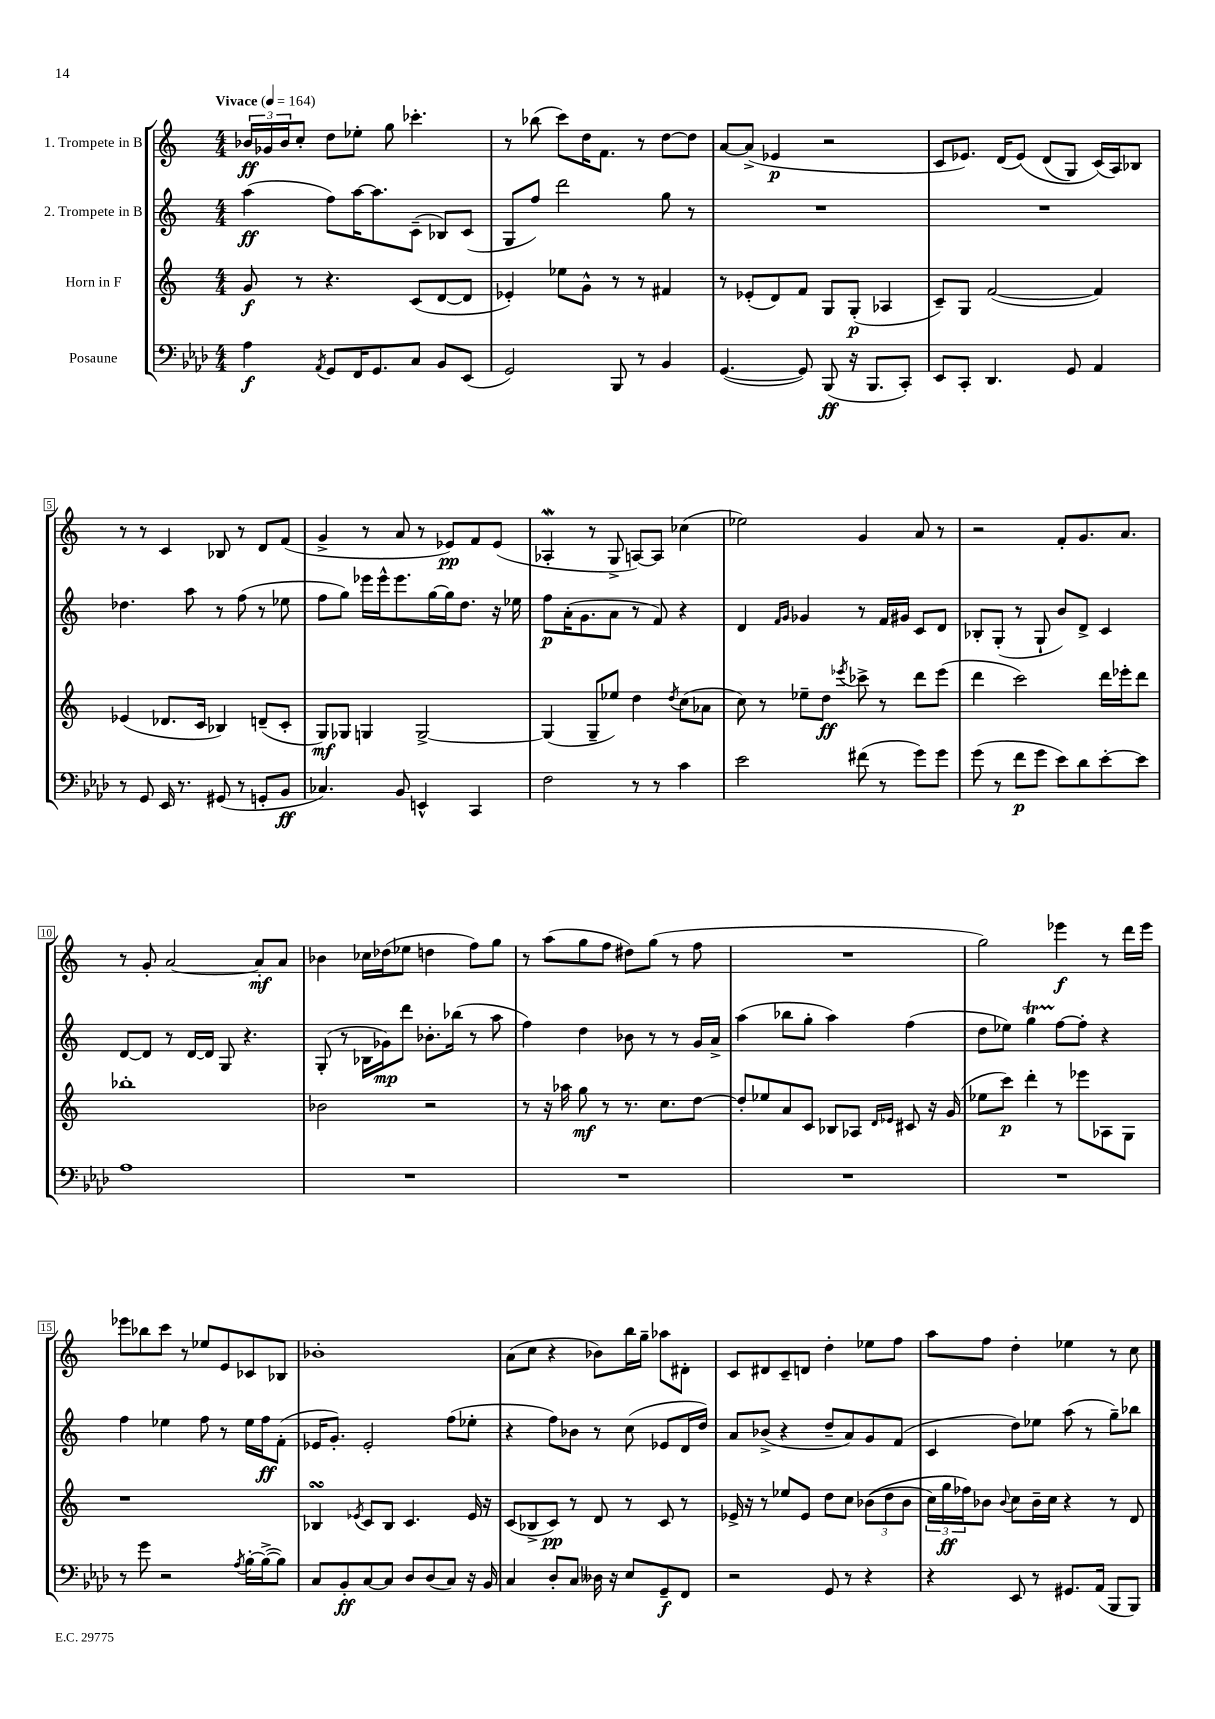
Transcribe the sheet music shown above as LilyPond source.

<<
\new StaffGroup <<
\new Staff = "s0" \with { instrumentName = "1. Trompete in B" } {
    \clef treble \key c \major \numericTimeSignature \time 4/4 \tempo "Vivace" 4 = 164
    \tuplet 3/2 { bes'16\ff ges'16 bes'16 } c''8-. d''8 ees''8-. g''8 ces'''4.-. |
    r8 bes''8( c'''8) d''16 f'8. r8 d''8~ d''8 |
    a'8~ a'8->( ees'4\p r2 |
    c'8 ees'8.) d'16( ees'8)\( d'8( g8) c'16(\) a16) bes8 |
    r8 r8 c'4 bes8 r8 d'8 f'8( |
    g'4-> r8 a'8 r8 ees'8\pp) f'8 ees'8( |
    aes4-.\mordent r8 g8-> a8~) a8 ces''4( |
    ees''2) g'4 a'8 r8 |
    r2 f'8-. g'8. a'8. |
    r8 g'8-. a'2~ a'8-.\mf a'8 |
    bes'4 ces''16 des''16( ees''8 d''4 f''8) g''8 |
    r8 a''8( g''8 f''8 dis''8) g''8( r8 f''8 |
    R1 |
    g''2) ees'''4\f r8 d'''16 ees'''16 |
    ees'''8 bes''8 c'''8 r8 ees''8 e'8 ces'8 bes8 |
    bes'1-. |
    a'8( c''8 r4 bes'8) b''16 g''16-- aes''8 dis'8-. |
    c'8 dis'8 c'8-- d'8 d''4-. ees''8 f''8 |
    a''8 f''8 d''4-. ees''4 r8 c''8 \bar "|." |
}
\new Staff = "s1" \with { instrumentName = "2. Trompete in B" } {
    \clef treble \key c \major \numericTimeSignature \time 4/4
    a''4\ff( f''8) a''16~ a''8. c'8--( bes8) c'8( |
    g8 f''8) d'''2 g''8 r8 |
    R1 |
    R1 |
    des''4. a''8 r8 f''8( r8 ees''8 |
    f''8 g''8) ees'''16 ees'''16-^ ees'''8. g''16~ g''16 d''8. r16 ees''16 |
    f''8\p a'16-.( g'8. a'8 r8 f'8) r4 |
    d'4 \grace { f'16 g'16 } ges'4 r8 f'16 gis'16 c'8 d'8 |
    bes8-. g8-.( r8 g8-! b'8) d'8-> c'4 |
    d'8~ d'8 r8 d'16~ d'16 g8 r4. |
    g8-.( r8 bes16 ges'16\mp) d'''8 bes'8.-. bes''16( r8 a''8 |
    f''4) d''4 bes'8 r8 r8 g'16 a'16-> |
    a''4( bes''8 g''8-. a''4) f''4( |
    d''8 ees''8) g''4\startTrillSpan f''8~\stopTrillSpan f''8-. r4 |
    f''4 ees''4 f''8 r8 ees''16 f''16\ff f'8-.( |
    ees'16 g'8.-.) ees'2-. f''8( ees''8-. |
    r4 f''8) bes'8 r8 c''8( ees'8 d'16 d''16) |
    a'8 bes'8->( r4 d''8-- a'8) g'8 f'8( |
    c'4 d''8) ees''8 a''8( r8 g''8--) bes''8 \bar "|." |
}
\new Staff = "s2" \with { instrumentName = "Horn in F" } {
    \clef treble \key c \major \numericTimeSignature \time 4/4
    g'8\f r8 r4. c'8( d'8~ d'8 |
    ees'4-.) ees''8 g'8-^ r8 r8 fis'4 |
    r8 ees'8-.( d'8) f'8 g8 g8-.\p( aes4 |
    c'8--) g8 f'2~( f'4) |
    ees'4( des'8. c'16 bes4) d'8--( c'8-. |
    g8\mf) ges8 g4 g2~-> |
    g4( g8-- ees''8) d''4 \acciaccatura { d''8 } c''8( aes'8 |
    c''8) r8 ees''8-- d''8\ff \acciaccatura { ees'''8 } ces'''8-> r8 d'''8 ees'''8( |
    d'''4 c'''2) d'''16 ees'''16-. d'''8 |
    bes''1-. |
    bes'2 r2 |
    r8 r16 aes''16 g''8\mf r8 r8. c''8. d''8~ |
    d''8-. ees''8 a'8 c'8 bes8 aes8 \grace { d'16 ees'16 } cis'8 r16 g'16( |
    ees''8 c'''8\p) d'''4-. r8 ees'''8 aes8 g8 |
    r1 |
    bes4\turn \acciaccatura { ees'8 } c'8 bes8 c'4. ees'16 r16 |
    c'8( bes8-> c'8\pp) r8 d'8 r8 c'8 r8 |
    ees'16-> r16 r8 ees''8 ees'8 d''8 c''8 \tuplet 3/2 { bes'8(\( d''8 bes'8 } |
    \tuplet 3/2 { c''16) g''16\ff fes''16\) } bes'8 \appoggiatura { bes'8 } c''8 bes'16-- c''16 r4 r8 d'8 \bar "|." |
}
\new Staff = "s3" \with { instrumentName = "Posaune" } {
    \clef bass \key aes \major \numericTimeSignature \time 4/4
    aes4\f \acciaccatura { aes,8 } g,8 f,16 g,8. c8 bes,8 ees,8( |
    g,2) bes,,8 r8 bes,4 |
    g,4.~( g,8) bes,,8\ff( r16 bes,,8. c,8-.) |
    ees,8 c,8-. des,4. g,8 aes,4 |
    r8 g,8 ees,16 r8. gis,8( r8 g,8-. bes,8\ff |
    ces4.) bes,8 e,4-^ c,4 |
    f2 r8 r8 c'4 |
    ees'2 fis'8( r8 g'8) g'8 |
    g'8( r8 f'8\p g'8 ees'8) des'8 ees'8~-. ees'8 |
    aes1 |
    R1 |
    R1 |
    R1 |
    R1 |
    r8 g'8 r2 \acciaccatura { aes8 } bes16~-. bes16~->( bes8) |
    c8 bes,8-.\ff c8~ c8 des8 des8( c8) r16 bes,16 |
    c4 des8-. c8 deses16 r16 ees8 g,8--\f f,8 |
    r2 g,8 r8 r4 |
    r4 ees,8 r8 gis,8. aes,16( bes,,8 bes,,8) \bar "|." |
}
>>
>>
\layout { \context { \Score \override BarNumber.stencil = #(make-stencil-boxer 0.1 0.3 ly:text-interface::print) } }
